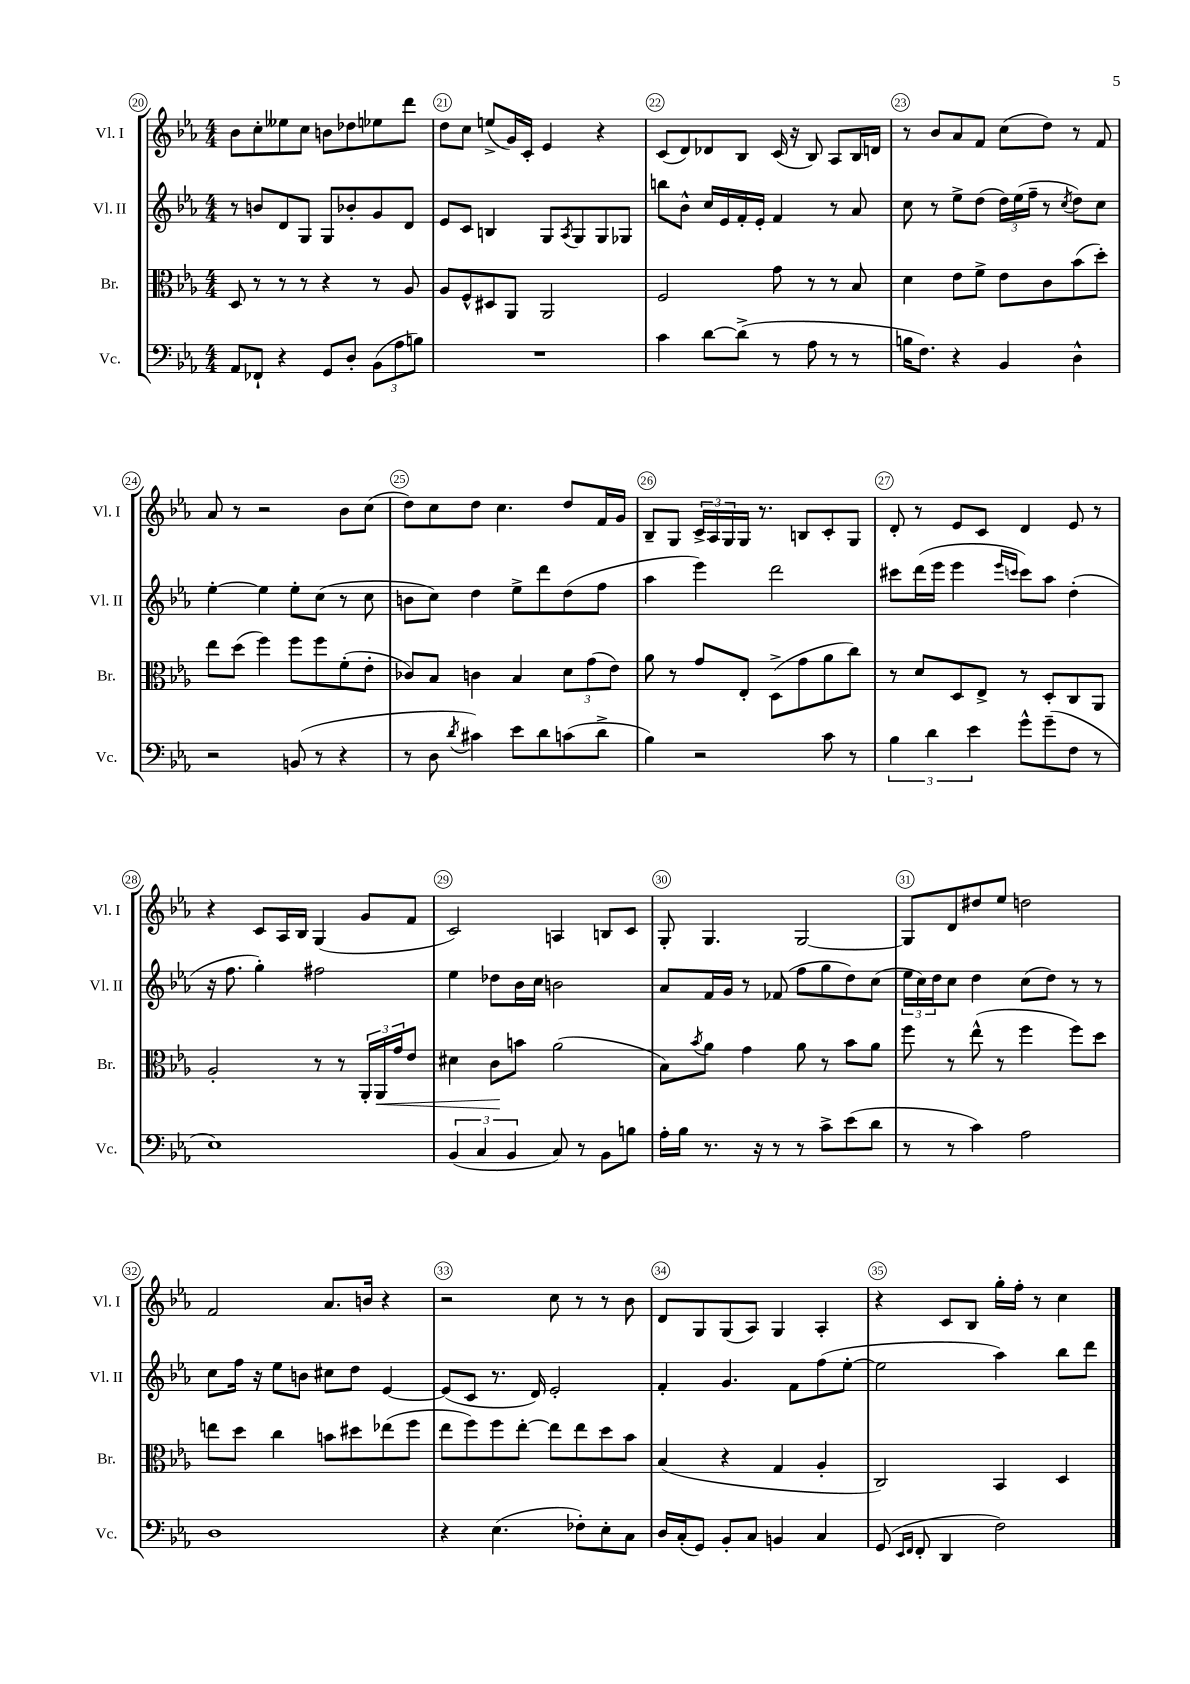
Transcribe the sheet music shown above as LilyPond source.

<<
\new StaffGroup <<
\new Staff = "s0" \with { instrumentName = "Vl. I" shortInstrumentName = "Vl. I" } {
    \clef treble \key ees \major \numericTimeSignature \time 4/4
    bes'8 c''8-. eeses''8 c''8 b'8 des''8 ees''8 d'''8 |
    d''8 c''8 e''8->( g'16) c'16-. ees'4 r4 |
    c'8( d'8) des'8 bes8 c'16( r16 bes8) aes8 bes16 d'16 |
    r8 bes'8 aes'8 f'8 c''8( d''8) r8 f'8 |
    aes'8 r8 r2 bes'8 c''8( |
    d''8) c''8 d''8 c''4. d''8 f'16 g'16 |
    bes8-- g8 \tuplet 3/2 { c'16-> aes16 g16 } g16 r8. b8 c'8-. g8 |
    d'8-. r8 ees'8 c'8 d'4 ees'8 r8 |
    r4 c'8 aes16 bes16 g4( g'8 f'8 |
    c'2) a4 b8 c'8 |
    g8-. g4. g2~ |
    g8 d'8 dis''8 ees''8 d''2 |
    f'2 aes'8. b'16 r4 |
    r2 c''8 r8 r8 bes'8 |
    d'8 g8 g8( aes8) g4 aes4-. |
    r4 c'8 bes8 g''16-. f''16-. r8 c''4 \bar "|." |
}
\new Staff = "s1" \with { instrumentName = "Vl. II" shortInstrumentName = "Vl. II" } {
    \clef treble \key ees \major \numericTimeSignature \time 4/4
    r8 b'8 d'8 g8 g8 bes'8-. g'8 d'8 |
    ees'8 c'8 b4 g8 \acciaccatura { aes8 } g8 g8 ges8 |
    b''8 bes'8-^ c''16 ees'16 f'16-. ees'16-. f'4 r8 aes'8 |
    c''8 r8 ees''8-> d''8( \tuplet 3/2 { d''16) ees''16( f''16-- } r8 \acciaccatura { c''8 } d''8) c''8 |
    ees''4~-. ees''4 ees''8-. c''8( r8 c''8 |
    b'8 c''8) d''4 ees''8-> d'''8 d''8( f''8 |
    aes''4 ees'''4) d'''2 |
    cis'''8 d'''16( ees'''16 ees'''4 \grace { ees'''16 c'''16 } c'''8) aes''8 d''4-.( |
    r16 f''8. g''4-.) fis''2 |
    ees''4 des''8 bes'16 c''16 b'2 |
    aes'8 f'16 g'16 r8 fes'8( f''8 g''8 d''8) c''8( |
    \tuplet 3/2 { ees''16 c''16) d''16 } c''8 d''4 c''8( d''8) r8 r8 |
    c''8 f''16 r16 ees''8 b'8 cis''8 d''8 ees'4~ |
    ees'8( c'8 r8. d'16) ees'2-. |
    f'4-. g'4. f'8 f''8( ees''8~-. |
    ees''2 aes''4) bes''8 d'''8 \bar "|." |
}
\new Staff = "s2" \with { instrumentName = "Br." shortInstrumentName = "Br." } {
    \clef alto \key ees \major \numericTimeSignature \time 4/4
    d8 r8 r8 r8 r4 r8 aes8 |
    aes8 f8-^ dis8 aes,8 aes,2 |
    f2 g'8 r8 r8 bes8 |
    d'4 ees'8 f'8-> ees'8 c'8 bes'8( d''8-.) |
    ees''8 d''8( f''4) f''8 f''8 f'8-.( ees'8-. |
    ces'8) bes8 c'4 bes4 \tuplet 3/2 { d'8 g'8( ees'8) } |
    aes'8 r8 g'8 ees8-. d8->( g'8 aes'8 c''8) |
    r8 d'8 d8 ees8-> r8 d8-. c8 aes,8 |
    aes2-. r8 r8 \tuplet 3/2 { aes,16-. aes,16\< g'16 } ees'8 |
    dis'4 c'8\! b'8 aes'2( |
    bes8) \acciaccatura { bes'8 } aes'8 g'4 aes'8 r8 bes'8 aes'8 |
    f''8 r8 ees''8-^( r8 f''4 f''8) d''8 |
    e''8 d''8 c''4 b'8 dis''8 ees''8( f''8 |
    ees''8 f''8) f''8 ees''8~-. ees''8 ees''8 d''8 bes'8 |
    bes4( r4 g4 aes4-. |
    c2) bes,4 d4 \bar "|." |
}
\new Staff = "s3" \with { instrumentName = "Vc." shortInstrumentName = "Vc." } {
    \clef bass \key ees \major \numericTimeSignature \time 4/4
    aes,8 fes,8-! r4 g,8 d8-. \tuplet 3/2 { bes,8( aes8 b8) } |
    R1 |
    c'4 d'8~ d'8->( r8 aes8 r8 r8 |
    b16 f8.) r4 bes,4 d4-^ |
    r2 b,8( r8 r4 |
    r8 d8 \acciaccatura { d'8 } cis'4) ees'8 d'8 c'8( d'8-> |
    bes4) r2 c'8 r8 |
    \tuplet 3/2 { bes4 d'4 ees'4 } g'8-^ g'8--( f8 r8 |
    ees1) |
    \tuplet 3/2 { bes,4( c4 bes,4 } c8) r8 bes,8 b8 |
    aes16-. bes16 r8. r16 r8 r8 c'8-> ees'8( d'8 |
    r8 r8 c'4) aes2 |
    d1 |
    r4 ees4.( fes8-.) ees8-. c8 |
    d16 c16-.( g,8) bes,8-. c8 b,4 c4 |
    g,8( \grace { ees,16 f,16 } f,8-. d,4 f2) \bar "|." |
}
>>
>>
\layout { \context { \Score currentBarNumber = #20 \override BarNumber.break-visibility = ##(#f #t #t) barNumberVisibility = #all-bar-numbers-visible \override BarNumber.stencil = #(make-stencil-circler 0.1 0.3 ly:text-interface::print) } }
